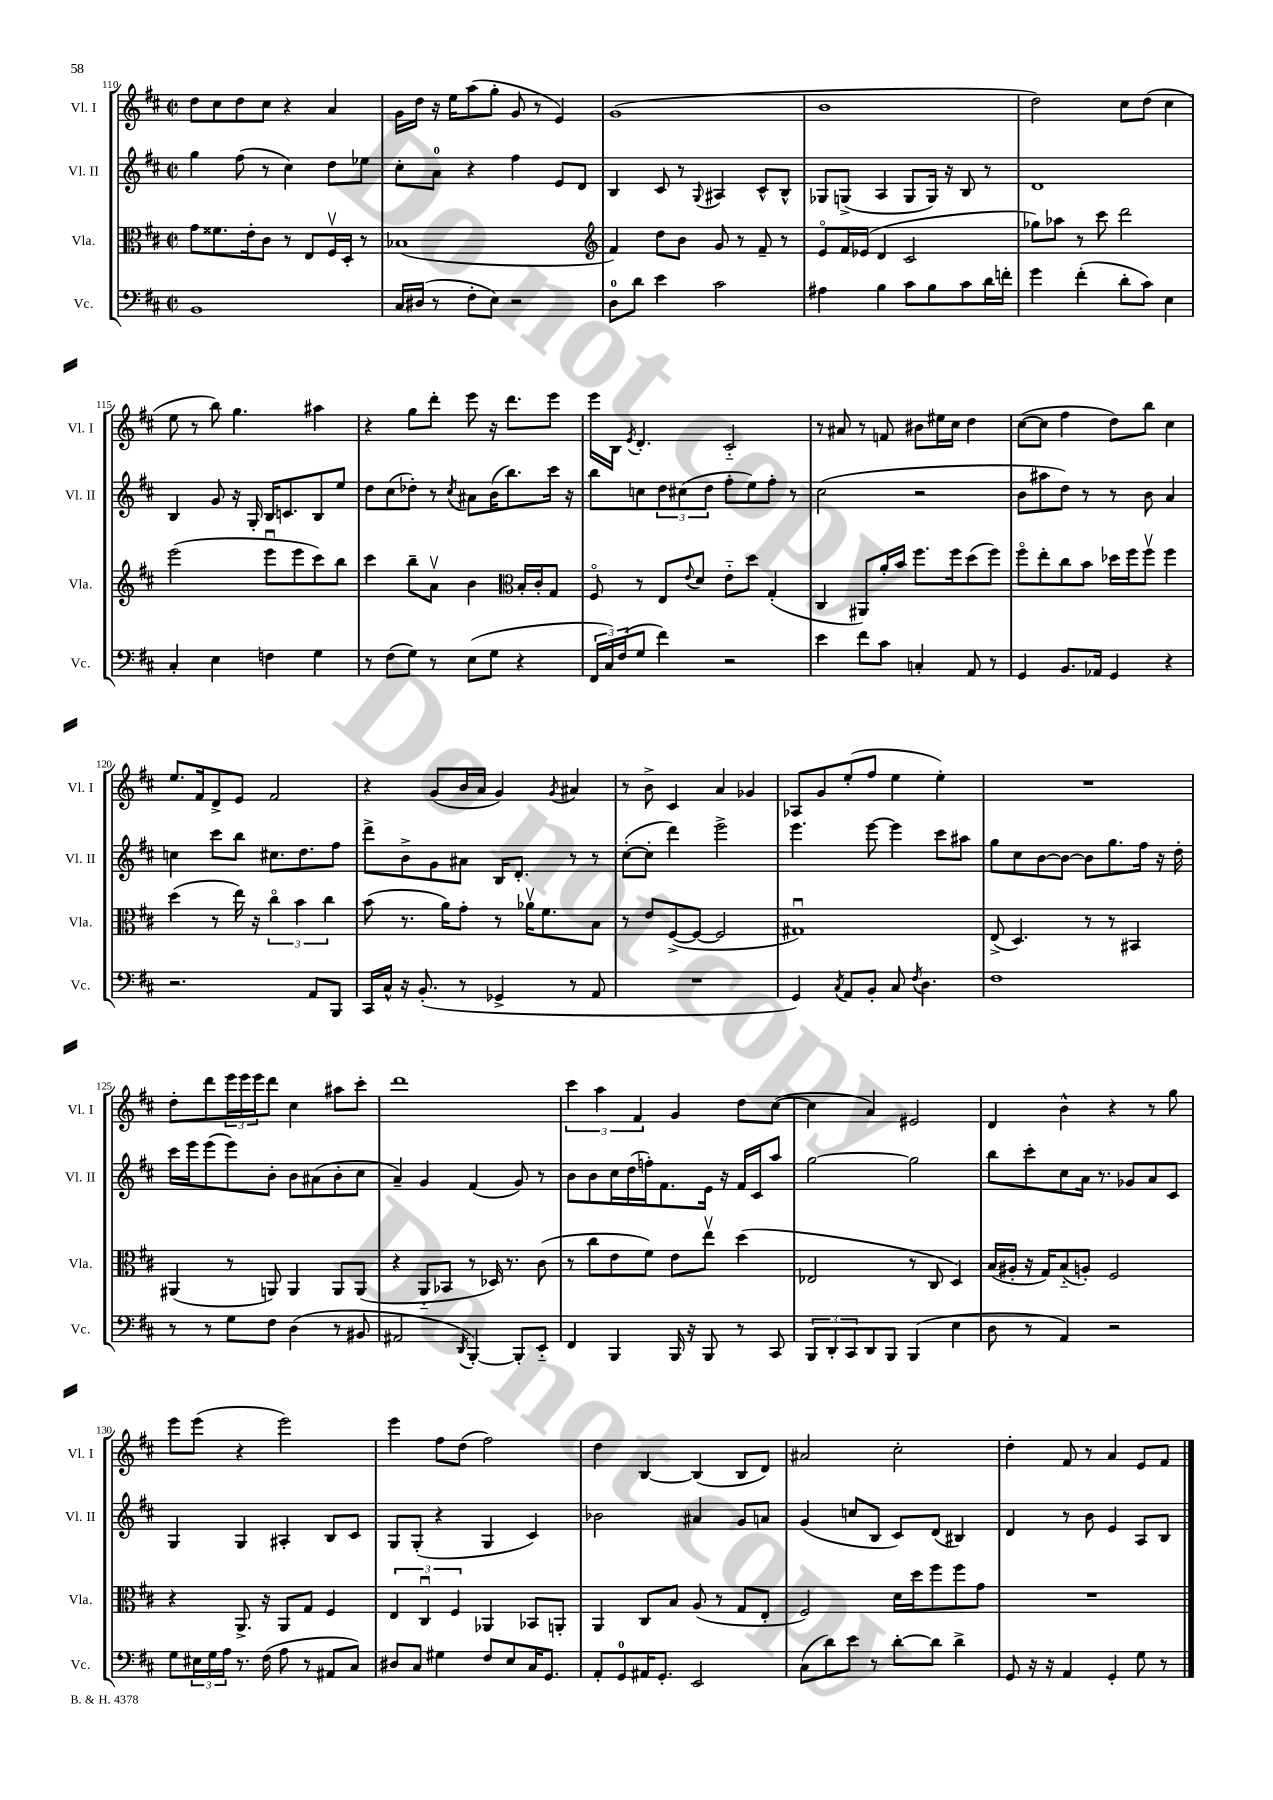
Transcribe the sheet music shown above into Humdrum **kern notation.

**kern	**kern	**kern	**kern
*part4	*part3	*part2	*part1
*staff4	*staff3	*staff2	*staff1
*I"Vc.	*I"Vla.	*I"Vl. II	*I"Vl. I
*I'Vc.	*I'Vla.	*I'Vl. II	*I'Vl. I
*clefF4	*clefC3	*clefG2	*clefG2
*k[f#c#]	*k[f#c#]	*k[f#c#]	*k[f#c#]
*M2/2	*M2/2	*M2/2	*M2/2
*met(c|)	*met(c|)	*met(c|)	*met(c|)
=110	=110	=110	=110
1BB	8g\L	4gg\	8dd\L
.	8.f##X\	.	8cc#\
.	.	(8ff#\	8dd\
.	16e'\k	.	.
.	8c#\J	8r	8cc#\J
.	8r	4cc#\)	4r
.	8E/L	.	.
.	16F#v/L	8dd\L	4a/
.	16D'/JJ	.	.
.	8r	8ee-X\J	.
=111	=111	=111	=111
16C#/LL	(1B-X	8cc#'\L	16g\LL
(16D#X/JJ	.	.	16dd\JJ
8r	.	8a\J	16r
.	.	.	16ee\KL
8F#'\L	.	4r	(8aa\
8E\J)	.	.	8gg'\J
2r	.	4ff#\	8g/
.	.	.	8r
.	.	8e/L	4e/)
.	.	8d/J	.
=112	=112	=112	=112
*	*clefG2	*	*
8D\L	4f#/)	4B/	(1g
8d\J	.	.	.
4e\	8dd\L	8c#/	.
.	8b\J	8r	.
.	.	8qqG/	.
2c#\	8g/	4A#X/	.
.	8r	.	.
.	8f#~/	8c#^^/L	.
.	8r	8B^^/J	.
=113	=113	=113	=113
4A#X\	8e/L	8G-X/L	1b
.	16f#/L	(8Gn^/J	.
.	(16e-X/JJ	.	.
4B\	4d/	4A/	.
8c#\L	2c#/	8G/L	.
8B\	.	16G/Jk)	.
.	.	16r	.
8c#\	.	8B/	.
16d\L	.	8r	.
16fn'\JJ	.	.	.
=114	=114	=114	=114
4g\	8gg-X\L)	1d	2dd\)
.	8aa-X\J	.	.
(4f#'\	8r	.	.
.	8ccc#\	.	.
8d'\L	2ddd\	.	8cc#\L
8c#\J)	.	.	(8dd\J
4E\	.	.	4cc#\
!!LO:LB:g=z
=115	=115	=115	=115
4C#'/	(2eee\	4B/	8ee\
.	.	.	8r
4E\	.	8g/	8bb\)
.	.	16r	4.gg\
.	.	16G'/	.
4Fn\	8eeeu\L	16B/KL	.
.	.	8.cn/	.
.	8eee\	.	.
4G\	8ccc#\)	8B/	4aa#X\
.	8bb\J	8ee/J	.
=116	=116	=116	=116
8r	4ccc#\	8dd\L	4r
(8F#\L	.	(8cc#\	.
8G\J)	8bb~\L	8dd-X'\J)	8gg\L
8r	8av\J	8r	8ddd'\J
.	.	8qcc#/	.
(8E\L	4b\	8a#X\L	8eee\
8G\J	.	(16b\K	16r
.	.	8.bb\)	8.ddd\L
*	*clefC3	*	*
4r	16B'/LL	.	.
.	16c#'/J	.	.
.	8G/J	16ccc#\Jk	8eee\J
.	.	16r	.
=117	=117	=117	=117
24FF#/LL	8F#/	8bb\L	16eee\LL
24C#/)	.	.	.
.	.	.	16B\JJ
(24F#/J	.	.	.
.	.	.	8qe/
8G/J	8r	8ccn\	4.d'/
4f#\)	8E/L	12dd\	.
.	.	(12cc#X\	.
.	8qqe/	.	.
.	8d/J	.	.
.	.	12dd\J	.
2r	8e\L	8ff#'\L	2c#/
.	8dd\J	8ee\)	.
.	(4G'/	8ff#'\J	.
.	.	8r	.
=118	=118	=118	=118
4e\	4C#/	(2cc#\	8r
.	.	.	8a#X/
8f#\L	8AA#X/L)	.	8r
8c#\J	16a'/L	.	8fn/
.	16b/JJ	.	.
4Cn'/	8.ff#\L	2r	8b#X\L
.	.	.	16ee#X\L
.	16ff#\k	.	16cc#\JJ
8AA/	(8dd\	.	4dd\
8r	8ff#\J)	.	.
=119	=119	=119	=119
4GG/	8ff#\L	8b\L	([8cc#\L
.	8ee'\	8aa#X\	8cc#\J]
8.BB/L	8cc#\	8dd\J)	4ff#\
.	8b\J	8r	.
16AA-X/Jk	.	.	.
4GG/	16dd-X\LL	8r	8dd\L)
.	16ff#\J	.	.
.	8ff#v\J	8b\	8bb\J
4r	4ff#\	4a/	4cc#\
!!LO:LB:g=z
=120	=120	=120	=120
2.r	(4dd\	4ccn\	8.ee/L
.	.	.	16f#/k
.	8r	8ccc#\L	8d^/
.	16ee\)	8bb\J	8e/J
.	16r	.	.
.	6cc#\	8.cc#X\L	2f#/
.	6b\	.	.
.	.	8.dd\	.
8AA/L	.	.	.
.	6cc#\	.	.
8BBB/J	.	8ff#\J	.
=121	=121	=121	=121
16CC#/LL	(8b\	8ddd^\L	4r
16C#^^/JJ	.	.	.
16r	8.r	8b^\	.
(8.BB'/	.	.	.
.	.	8g\	(8g/L
.	16a\KL)	.	.
8r	8g'\J	8a#X\J	16b/L
.	.	.	16a/JJ
4GG-X^/	8r	16B/KL	4g/)
.	.	8.d'/J	.
.	16a-Xv\KL	.	.
.	8.f#\	.	.
.	.	.	8qg/
8r	.	8r	4a#X/
8AA/	8B\J	8r	.
=122	=122	=122	=122
1r	8r	([8cc#'\L	8r
.	8e/L	8cc#'\J]	8b^\
.	([8F#^/	4ddd\)	4c#/
.	8F#/J_	.	.
.	2F#/]	2eee^\	4a/
.	.	.	4g-X/
=123	=123	=123	=123
4GG/)	1G#Xu)	4.eee\	8A-X/L
.	.	.	8g/
8qC#/	.	.	.
8AA/L	.	.	(8ee'/
8BB'/J	.	[8eee\	8ff#/J
8C#/	.	4eee\]	4ee\
8qF#/	.	.	.
4.D\	.	.	.
.	.	8ccc#\L	4ee'\)
.	.	8aa#X\J	.
=124	=124	=124	=124
1F#	(8E^/	8gg\L	1r
.	4.D/)	8cc#\	.
.	.	[8b\	.
.	.	8b\J_	.
.	8r	8b\L]	.
.	8r	8.gg\	.
.	4BB#X/	.	.
.	.	16ff#\Jk	.
.	.	16r	.
.	.	16dd'\	.
!!LO:LB:g=z
=125	=125	=125	=125
8r	(4AA#X/	16ccc#\LL	8dd'\L
.	.	16eee\J	.
8r	.	(8eee\	8ddd\
8G\L	8r	8eee\)	24eee\L
.	.	.	24eee\
.	.	.	24eee\J
8F#\J	8AAn/)	8b'\J	8ddd\J
(4D\	4AA/	8b\L	4cc#\
.	.	(8a#X\	.
8r	8AA/L	8b'\	8aa#X\L
8BB#X/	(8AA/J	8cc#\J	8ccc#'\J
=126	=126	=126	=126
2AA#X/	4r	4a~/)	1ddd
.	8AA/L	4g/	.
.	8BB-X/J	.	.
8qDD/	.	.	.
[4BBB'/)	8r	(4f#/	.
.	16D-X/)	.	.
.	8.r	.	.
8BBB'/L]	.	8g/)	.
8EE/J	(8c#\	8r	.
=127	=127	=127	=127
4FF#/	8r	8b\L	6ccc#\
.	8cc#\L	8b\	.
.	.	.	6aa\
4BBB/	8e\	16cc#\L	.
.	.	(16dd\	.
.	.	.	6f#/
.	8f#\J)	16ffn'\J)	.
.	.	8.f#\	.
16BBB/	8e\L	.	4g/
16r	.	.	.
8BBB/	8eev\J	16e\Jk	.
.	.	16r	.
8r	(4dd\	16f#/LL	8dd\L
.	.	16c#/J	.
8CC#/	.	8aa/J	([8cc#\J
=128	=128	=128	=128
12BBB/L	2E-X/	[2gg\	4cc#\]
12DD'/	.	.	.
12CC#/	.	.	.
8DD/	.	.	4a/)
8BBB/J	.	.	.
(4BBB/	8r	2gg\]	2e#X/
.	8C#/	.	.
4E\	4D/)	.	.
=129	=129	=129	=129
8D\	(16B/LL	8bb\L	4d/
.	16A#X'/JJ	.	.
8r	16r	8ccc#'\	.
.	16G/KL)	.	.
4AA/)	(8B/	8cc#\	4b^^\
.	8An'/J)	16a\Jk	.
.	.	8.r	.
2r	2F#/	.	4r
.	.	8g-X/L	.
.	.	8a/	8r
.	.	8c#/J	8gg\
!!LO:LB:g=z
=130	=130	=130	=130
8G\L	4r	4G/	8eee\L
24E#X\L	.	.	(8eee\J
24G\	.	.	.
24A\JJ	.	.	.
8.r	8.AA^/	4G/	4r
(16F#\	16r	.	.
8A\	8AA/L	4A#X'/	2eee\)
8r	8G/J	.	.
8AA#X/L	4F#/	8B/L	.
8C#/J)	.	8c#/J	.
=131	=131	=131	=131
8D#X/L	6E/	8G/L	4eee\
8C#/J	.	(8G'/J	.
.	6C#u/	.	.
4G#X\	.	4r	8ff#\L
.	6F#/	.	.
.	.	.	(8dd\J
8F#/L	4AA-X/	4G/	2ff#\)
8E/	.	.	.
16C#/K	8BB-X/L	4c#/)	.
8.GG/J	.	.	.
.	8AAn'/J	.	.
=132	=132	=132	=132
8AA'/L	4AA/	2b-X\	4dd\
8GG/	.	.	.
16AA#X/K	8C#/L	.	[4B/
8.GG'/J	.	.	.
.	8B/J	.	.
2EE/	(8A/	4a#X/	(4B/]
.	8r	.	.
.	8G/L	8g/L	8B/L
.	8E'/J	8an/J	8d/J)
=133	=133	=133	=133
(8C#\L	2F#/)	(4g/	2a#X/
8d\)	.	.	.
8e\J	.	8ccn/L	.
8r	.	8B/J	.
[8d'\L	16d\LL	8c#/L)	2cc#'\
.	16dd\J	.	.
8d\J]	8ff#\	(8d/J	.
4d^\	8ff#\	4B#X/)	.
.	8g\J	.	.
=134	=134	=134	=134
8GG/	1r	4d/	4dd'\
16r	.	.	.
16r	.	.	.
4AA/	.	8r	8f#/
.	.	8b\	8r
4GG'/	.	4e/	4a/
8G\	.	8A/L	8e/L
8r	.	8B/J	8f#/J
==	==	==	==
*-	*-	*-	*-
